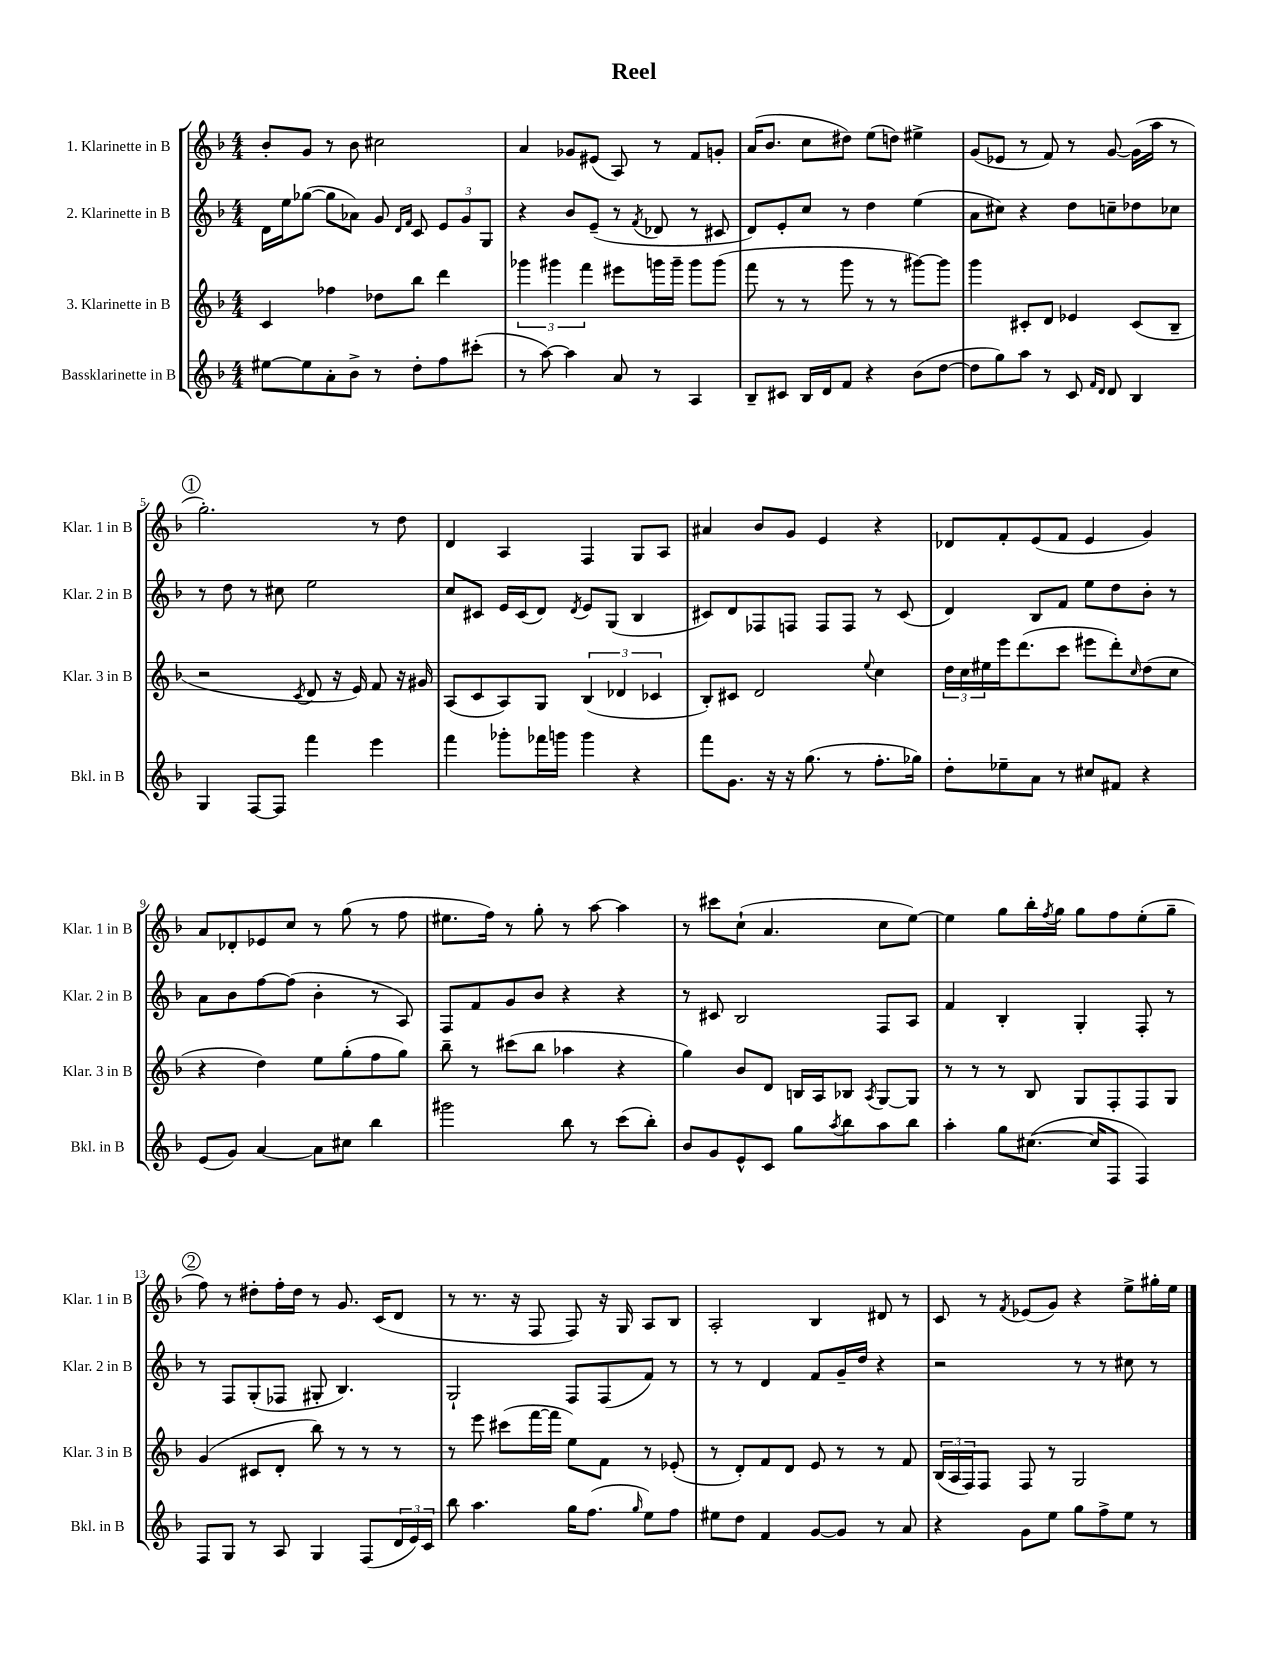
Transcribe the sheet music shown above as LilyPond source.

\header { title = "Reel" }
<<
\new StaffGroup <<
\new Staff = "s0" \with { instrumentName = "1. Klarinette in B" shortInstrumentName = "Klar. 1 in B" } {
    \clef treble \key f \major \numericTimeSignature \time 4/4
    bes'8-. g'8 r8 bes'8 cis''2 |
    a'4 ges'8 eis'8( a8) r8 f'8 g'8-. |
    a'16( bes'8. c''8 dis''8) e''8( d''8) eis''4-> |
    g'8( ees'8 r8 f'8) r8 g'8~ g'16( a''16 r8 |
    \mark \markup { \circle "1" } g''2.-.) r8 d''8 |
    d'4 a4 f4 g8 a8 |
    ais'4 bes'8 g'8 e'4 r4 |
    des'8 f'8-. e'8( f'8 e'4 g'4) |
    a'8 des'8-. ees'8 c''8 r8 g''8( r8 f''8 |
    eis''8. f''16) r8 g''8-. r8 a''8~ a''4 |
    r8 cis'''8 c''8-!( a'4. c''8 e''8~) |
    e''4 g''8 bes''16-. \acciaccatura { f''8 } g''16 g''8 f''8 e''8-.( g''8-- |
    \mark \markup { \circle "2" } f''8) r8 dis''8-. f''16-. dis''16 r8 g'8. c'16( d'8 |
    r8 r8. r16 f8 f8) r16 g16 a8 bes8 |
    a2-. bes4 dis'8 r8 |
    c'8 r8 \acciaccatura { f'8 } ees'8( g'8) r4 e''8-> gis''16-. e''16 \bar "|." |
}
\new Staff = "s1" \with { instrumentName = "2. Klarinette in B" shortInstrumentName = "Klar. 2 in B" } {
    \clef treble \key f \major \numericTimeSignature \time 4/4
    d'16 e''16 ges''8~( ges''8 aes'8) g'8 \grace { d'16 f'16 } c'8 \tuplet 3/2 { e'8 g'8 g8 } |
    r4 bes'8 e'8--( r8 \acciaccatura { f'8 } des'8 r8 cis'8 |
    d'8) e'8-. c''8 r8 d''4 e''4( |
    a'8 cis''8) r4 d''8 c''8-- des''8 ces''8 |
    \mark \markup { \circle "1" } r8 d''8 r8 cis''8 e''2 |
    c''8 cis'8 e'16 cis'16( d'8) \acciaccatura { d'8 } e'8 g8( bes4 |
    cis'8) d'8 fes8 f8 f8 f8 r8 cis'8( |
    d'4) bes8 f'8 e''8 d''8 bes'8-. r8 |
    a'8 bes'8 f''8~ f''8( bes'4-. r8 a8) |
    f8 f'8 g'8 bes'8 r4 r4 |
    r8 cis'8 bes2 f8 a8 |
    f'4 bes4-. g4-. f8-. r8 |
    \mark \markup { \circle "2" } r8 f8 g8-.( fes8 gis8-. bes4.) |
    g2-! f8 f8( f'8) r8 |
    r8 r8 d'4 f'8 g'16-- d''16 r4 |
    r2 r8 r8 cis''8 r8 \bar "|." |
}
\new Staff = "s2" \with { instrumentName = "3. Klarinette in B" shortInstrumentName = "Klar. 3 in B" } {
    \clef treble \key f \major \numericTimeSignature \time 4/4
    c'4 fes''4 des''8 bes''8 d'''4 |
    \tuplet 3/2 { ges'''4 gis'''4 f'''4 } eis'''8 g'''16 g'''16-- g'''8 g'''8( |
    f'''8 r8 r8 g'''8 r8 r8 gis'''8~) gis'''8 |
    g'''4 cis'8-. d'8 ees'4 cis'8( bes8-- |
    \mark \markup { \circle "1" } r2 \acciaccatura { c'8 } d'8 r16 e'16) f'8 r16 gis'16 |
    a8( c'8 a8) g8 \tuplet 3/2 { bes4( des'4 ces'4 } |
    bes8-.) cis'8 d'2 \appoggiatura { e''8 } c''4 |
    \tuplet 3/2 { d''16 c''16 eis''16 } e'''16 d'''8.( c'''8 eis'''8 d'''8-.) \grace { c''16 } d''8( c''8 |
    r4 d''4) e''8 g''8-.( f''8 g''8) |
    bes''8-- r8 cis'''8( bes''8 aes''4 r4 |
    g''4) bes'8 d'8 b16 a16 bes8 \acciaccatura { a8 } g8~ g8 |
    r8 r8 r8 bes8 g8 f8-. f8 g8 |
    \mark \markup { \circle "2" } g'4( cis'8 d'8-. bes''8) r8 r8 r8 |
    r8 e'''8 cis'''8( f'''16~ f'''16 e''8) f'8 r8 ees'8-.( |
    r8 d'8-.) f'8 d'8 e'8 r8 r8 f'8 |
    \tuplet 3/2 { bes16( a16 f16) } f8 f8 r8 g2 \bar "|." |
}
\new Staff = "s3" \with { instrumentName = "Bassklarinette in B" shortInstrumentName = "Bkl. in B" } {
    \clef treble \key f \major \numericTimeSignature \time 4/4
    eis''8~ eis''8 a'8-. bes'8-> r8 d''8-. f''8 cis'''8-.( |
    r8 a''8~) a''4 a'8 r8 a4 |
    bes8-- cis'8 bes16 d'16 f'8 r4 bes'8( d''8~ |
    d''8 g''8) a''8 r8 c'8 \grace { f'16 d'16 } d'8 bes4 |
    \mark \markup { \circle "1" } g4 f8~ f8 f'''4 e'''4 |
    f'''4 ges'''8-. fes'''16 g'''16 g'''4 r4 |
    f'''8 g'8. r16 r16 g''8.( r8 f''8.-. ges''16) |
    d''8-. ees''8-- a'8 r8 cis''8 fis'8 r4 |
    e'8( g'8) a'4~ a'8 cis''8 bes''4 |
    gis'''2 bes''8 r8 c'''8( bes''8-.) |
    bes'8 g'8 e'8-^ c'8 g''8 \acciaccatura { a''8 } bes''8 a''8 bes''8 |
    a''4-. g''8 cis''8.~( cis''16 f8 f4) |
    \mark \markup { \circle "2" } f8 g8 r8 a8 g4 f8( \tuplet 3/2 { d'16 e'16) c'16 } |
    bes''8 a''4. g''16 f''8.( \grace { g''16 } e''8) f''8 |
    eis''8 d''8 f'4 g'8~ g'8 r8 a'8 |
    r4 g'8 e''8 g''8 f''8-> e''8 r8 \bar "|." |
}
>>
>>
